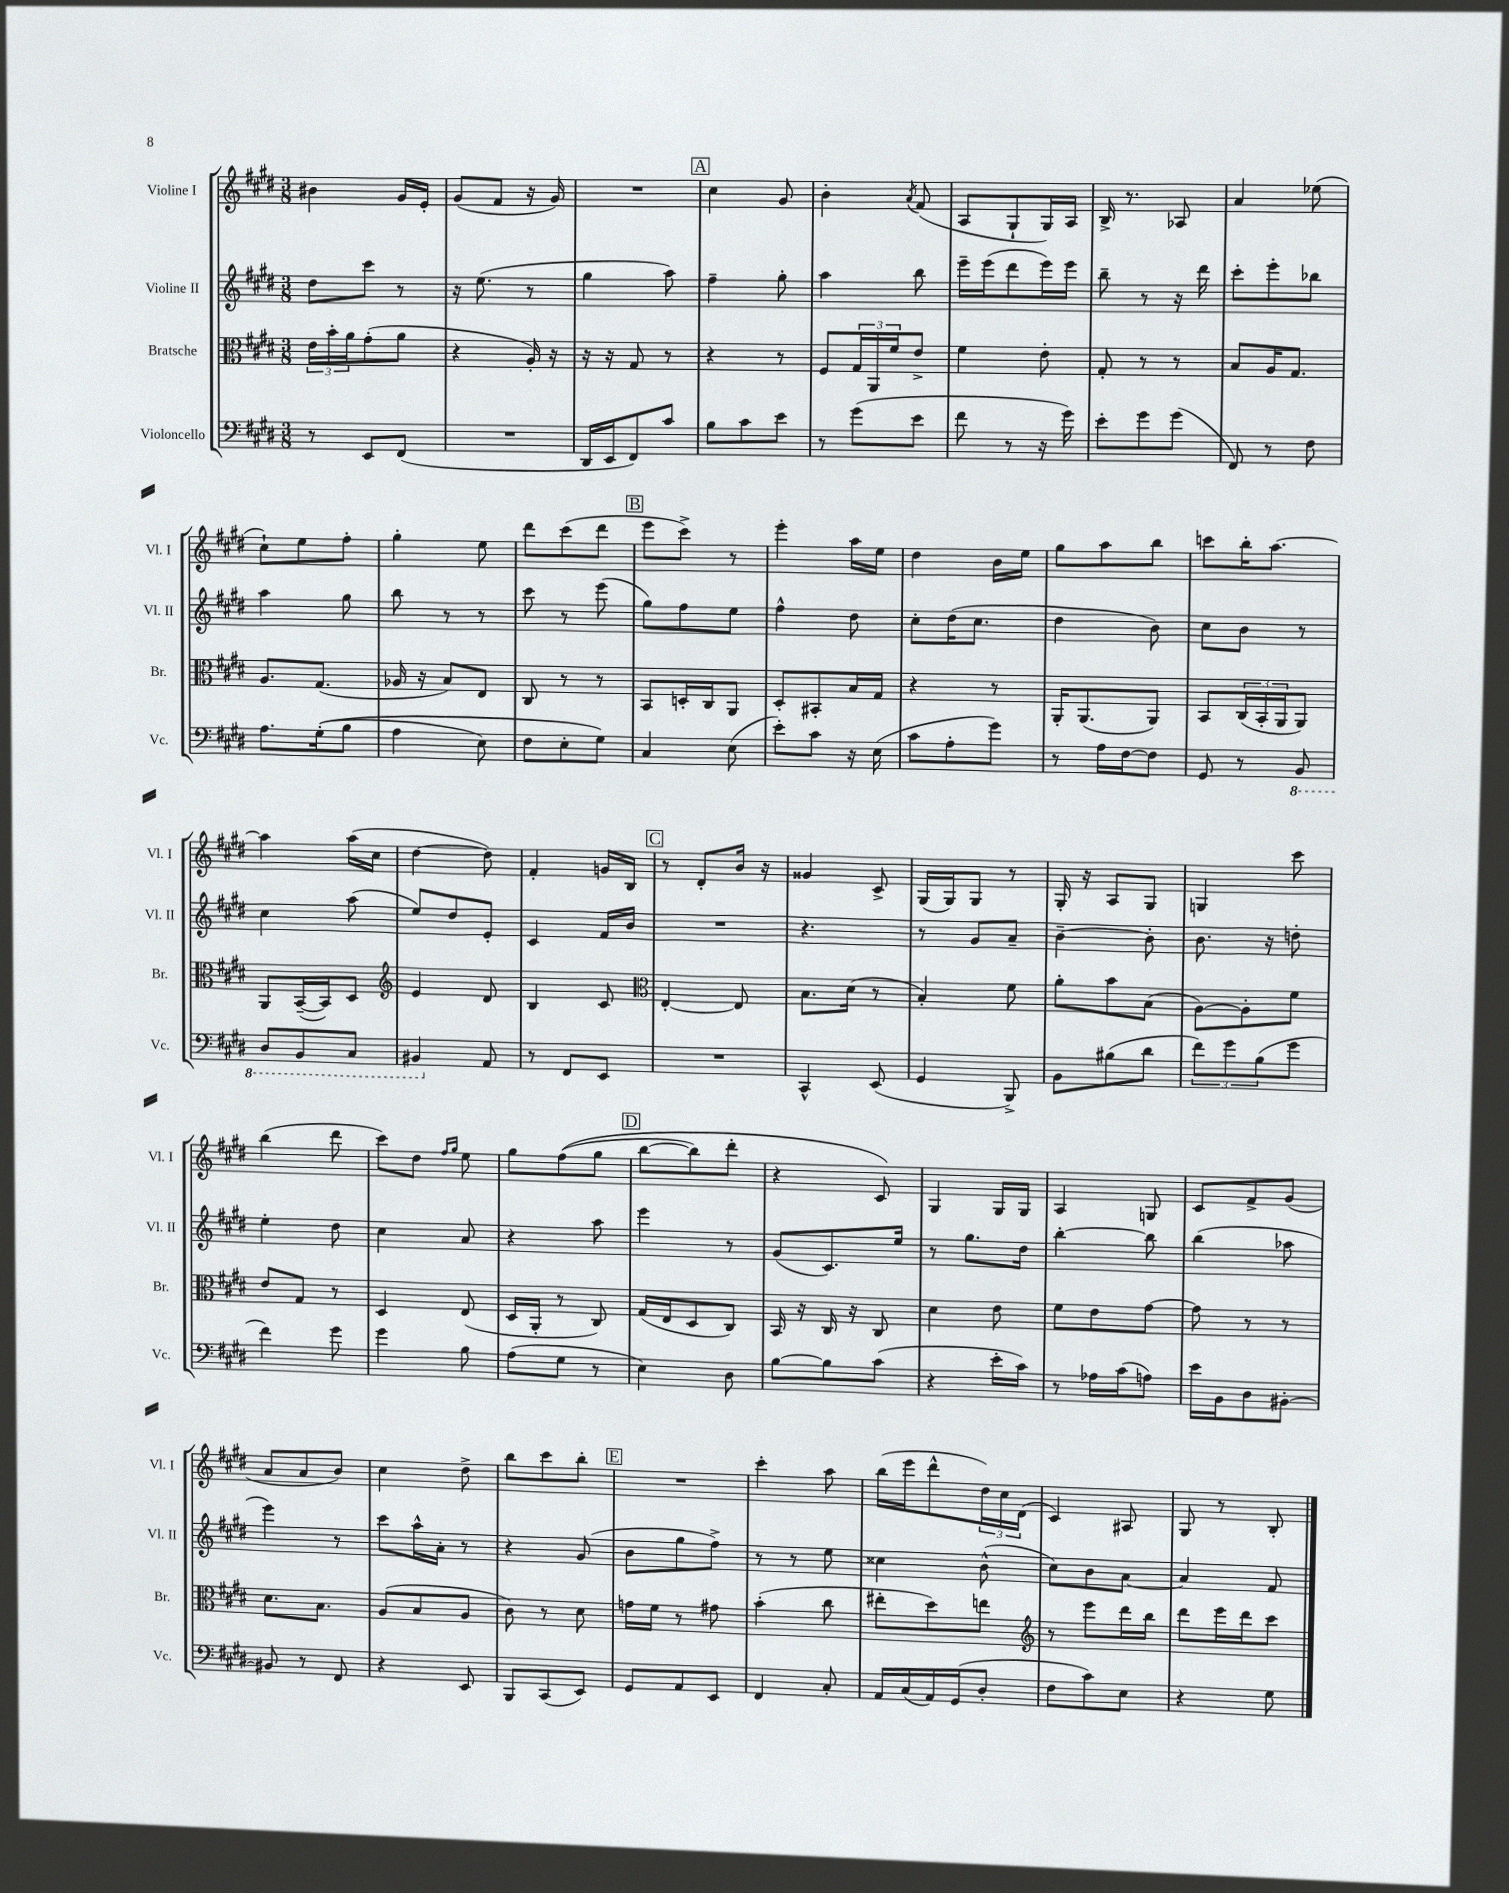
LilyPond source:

<<
\new StaffGroup <<
\new Staff = "s0" \with { instrumentName = "Violine I" shortInstrumentName = "Vl. I" } {
    \clef treble \key e \major \numericTimeSignature \time 3/8
    bis'4 gis'16 e'16-. |
    gis'8( fis'8 r16 gis'16) |
    R4. |
    \mark \markup { \box "A" } cis''4 gis'8 |
    b'4-. \acciaccatura { a'8 } fis'8( |
    a8 gis8-! gis16) a16 |
    b16-> r8. aes8 |
    a'4 ees''8( |
    cis''8-!) e''8 fis''8-. |
    gis''4-. e''8 |
    dis'''8 cis'''8( dis'''8 |
    \mark \markup { \box "B" } e'''8 cis'''8->) r8 |
    e'''4-. a''16 e''16 |
    dis''4 b'16 e''16 |
    gis''8 a''8 b''8 |
    c'''8 b''16-. a''8.~ |
    a''4 a''16( cis''16 |
    dis''4~ dis''8) |
    fis'4-. g'16 b16 |
    \mark \markup { \box "C" } r8 dis'8-. b'16 r16 |
    gisis'4 cis'8-> |
    gis16( gis16) gis8 r8 |
    gis16-. r16 a8 gis8 |
    g4 cis'''8 |
    b''4( dis'''8 |
    cis'''8) dis''8 \grace { fis''16 gis''16 } e''8 |
    gis''8 fis''8(\( gis''8 |
    \mark \markup { \box "D" } b''8~ b''8) dis'''8-. |
    r4 cis'8\) |
    gis4 gis16 gis16 |
    a4 g8 |
    cis'8 fis'8-> gis'8( |
    a'8 a'8 b'8) |
    cis''4 dis''8-> |
    b''8 cis'''8 b''8-. |
    \mark \markup { \box "E" } R4. |
    cis'''4-. a''8 |
    b''16( e'''16 dis'''8-^ \tuplet 3/2 { dis''16) cis''16 dis'16( } |
    cis'4) ais8 |
    gis8 r8 b8-. \bar "|." |
}
\new Staff = "s1" \with { instrumentName = "Violine II" shortInstrumentName = "Vl. II" } {
    \clef treble \key e \major \numericTimeSignature \time 3/8
    dis''8 cis'''8 r8 |
    r16 e''8.( r8 |
    gis''4 a''8) |
    \mark \markup { \box "A" } fis''4-- gis''8-. |
    a''4 b''8 |
    e'''16-- e'''16( dis'''8 e'''16) e'''16 |
    b''8-- r8 r16 dis'''16 |
    cis'''8-. e'''8-. bes''8 |
    a''4 gis''8 |
    b''8 r8 r8 |
    cis'''8 r8 e'''8( |
    \mark \markup { \box "B" } gis''8) fis''8 e''8 |
    fis''4-^ dis''8 |
    cis''8-. dis''16( cis''8. |
    dis''4 b'8) |
    cis''8 b'8 r8 |
    cis''4 a''8( |
    e''8) dis''8 e'8-. |
    cis'4 fis'16 b'16 |
    \mark \markup { \box "C" } R4. |
    r4. |
    r8 gis'8 a'8-- |
    b'4~-- b'8-. |
    b'8. r16 d''8-. |
    e''4-. dis''8 |
    cis''4 a'8 |
    r4 a''8 |
    \mark \markup { \box "D" } e'''4 r8 |
    gis'8( cis'8.) e''16 |
    r8 gis''8. dis''16 |
    b''4~-. b''8 |
    b''4( aes''8 |
    e'''4) r8 |
    cis'''8 a''16-^ a'16-. r8 |
    r4 gis'8( |
    \mark \markup { \box "E" } b'8 gis''8 fis''8->) |
    r8 r8 e''8 |
    cisis''4 b'8-^( |
    cis''8) b'8 a'8~ |
    a'4 fis'8 \bar "|." |
}
\new Staff = "s2" \with { instrumentName = "Bratsche" shortInstrumentName = "Br." } {
    \clef alto \key e \major \numericTimeSignature \time 3/8
    \tuplet 3/2 { e'16 b'16-. a'16 } gis'8-.( a'8 |
    r4 a16-.) r16 |
    r16 r16 gis8 r8 |
    \mark \markup { \box "A" } r4 r8 |
    fis8 \tuplet 3/2 { gis16 a,16 fis'16 } e'8-> |
    fis'4 e'8-. |
    gis8-. r8 r8 |
    b8 a16 gis8. |
    a8. gis8.( |
    aes16 r16 b8) e8 |
    cis8 r8 r8 |
    \mark \markup { \box "B" } b,8 d16-. cis16 a,8 |
    dis8-. bis,8-. b16 gis16 |
    r4 r8 |
    a,16-. a,8.( a,8) |
    b,8 \tuplet 3/2 { cis16( b,16-. a,16 } a,8) |
    a,8 b,16~--( b,16) dis8 |
    \clef treble e'4 dis'8 |
    b4 cis'8 |
    \mark \markup { \box "C" } \clef alto e4~-. e8 |
    b8. dis'16( r8 |
    b4-.) fis'8 |
    a'8-. b'8 b8( |
    a8~) a8-. fis'8 |
    e'8 gis8 r8 |
    dis4 e8( |
    dis16 a,16-. r8 cis8) |
    \mark \markup { \box "D" } gis16( e16 dis8 cis8) |
    b,16 r16 cis16 r16 cis8 |
    dis'4 e'8 |
    fis'8 e'8 gis'8~ |
    gis'8 r8 r8 |
    dis'8. b8. |
    a8( b8 a8 |
    cis'8) r8 dis'8 |
    \mark \markup { \box "E" } g'16 fis'16 r8 gis'8 |
    b'4-.( cis''8 |
    eis''8-. dis''8) e''8 |
    \clef treble r8 e'''8 dis'''16 b''16 |
    dis'''8 e'''16 dis'''16 cis'''8 \bar "|." |
}
\new Staff = "s3" \with { instrumentName = "Violoncello" shortInstrumentName = "Vc." } {
    \clef bass \key e \major \numericTimeSignature \time 3/8
    r8 e,8 fis,8( |
    R4. |
    dis,16 e,16 fis,8) cis'8 |
    \mark \markup { \box "A" } b8 cis'8 e'8 |
    r8 gis'8( e'8 |
    fis'8 r8 r16 gis'16) |
    e'8-. gis'8 gis'8( |
    fis,8) r8 fis8 |
    a8. gis16-.(\( b8 |
    a4 e8) |
    fis8 e8-. gis8\) |
    \mark \markup { \box "B" } cis4 e8( |
    e'8-.) cis'8 r16 e16( |
    cis'8 a8-. gis'8) |
    r8 a16 fis16~ fis8 |
    gis,8 r8 \ottava #-1 b,,8 |
    dis,8 b,,8 cis,8 |
    bis,,4 \ottava #0 a,8 |
    r8 fis,8 e,8 |
    \mark \markup { \box "C" } R4. |
    cis,4-^ e,8( |
    gis,4 b,,8->) |
    b,8 bis8( dis'8 |
    \tuplet 3/2 { fis'8) gis'8 b8( } gis'8 |
    fis'4) gis'8 |
    gis'4 b8 |
    a8( gis8 r8 |
    \mark \markup { \box "D" } e4) dis8 |
    b8~ b8 cis'8( |
    r4 e'16-. cis'16) |
    r8 aes16 cis'16( a8) |
    e'16 b,16 dis8 bis,8~-. |
    bis,8 r8 fis,8 |
    r4 e,8 |
    b,,8 cis,8( e,8) |
    \mark \markup { \box "E" } gis,8 a,8 e,8 |
    fis,4 cis8-. |
    a,16 cis16( a,16) gis,16( dis8-. |
    fis8 cis'8) e8 |
    r4 gis8 \bar "|." |
}
>>
>>
\layout { \context { \Score \remove "Bar_number_engraver" } }
